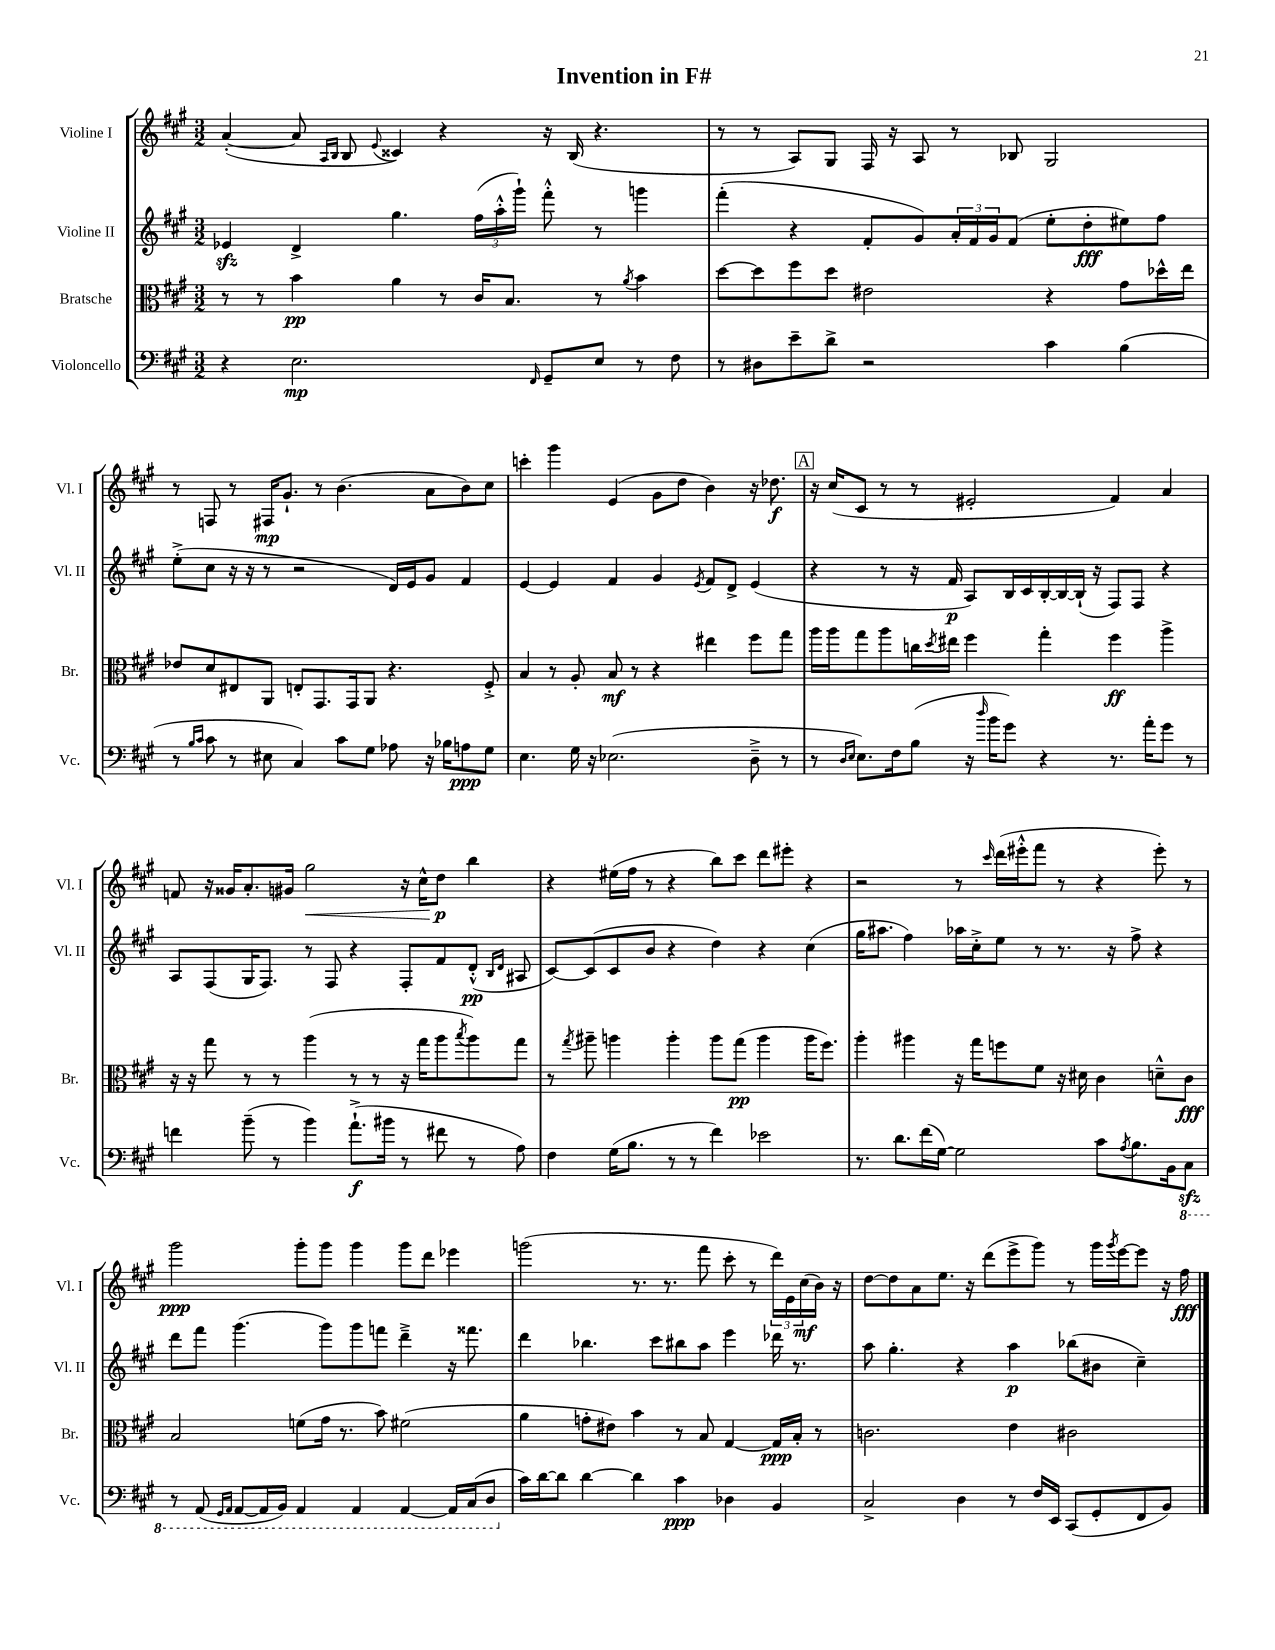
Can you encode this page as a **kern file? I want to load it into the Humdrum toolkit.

**kern	**dynam	**kern	**dynam	**kern	**dynam	**kern	**dynam
*part4	*part4	*part3	*part3	*part2	*part2	*part1	*part1
*staff4	*staff4	*staff3	*staff3	*staff2	*staff2	*staff1	*staff1
*I"Violoncello	*	*I"Bratsche	*	*I"Violine II	*	*I"Violine I	*
*I'Vc.	*	*I'Br.	*	*I'Vl. II	*	*I'Vl. I	*
*clefF4	*	*clefC3	*	*clefG2	*	*clefG2	*
*k[f#c#g#]	*	*k[f#c#g#]	*	*k[f#c#g#]	*	*k[f#c#g#]	*
*M3/2	*	*M3/2	*	*M3/2	*	*M3/2	*
=1	=1	=1	=1	=1	=1	=1	=1
4r	.	8r	.	4e-Xzz/	.	([4a'/	.
.	.	8r	.	.	.	.	.
2.E\	mp	4b\	pp	4d^/	.	8a/]	.
.	.	.	.	.	.	16qqA/LL	.
.	.	.	.	.	.	16qqB/JJ	.
.	.	.	.	.	.	8B/	.
.	.	.	.	.	.	8qqe/	.
.	.	4a\	.	4.gg#\	.	4c##X/)	.
.	.	8r	.	.	.	4r	.
.	.	16c#/KL	.	(24ff#\LL	.	.	.
.	.	.	.	24aa'^^\	.	.	.
.	.	8.B/J	.	.	.	.	.
.	.	.	.	24ggg#`\JJ)	.	.	.
16qqFF#/	.	.	.	.	.	.	.
8GG#~/L	.	.	.	8fff#'^^\	.	16r	.
.	.	.	.	.	.	(16B/	.
8E/J	.	8r	.	8r	.	4.r	.
.	.	8qa/	.	.	.	.	.
8r	.	4b\	.	4gggn\	.	.	.
8F#\	.	.	.	.	.	.	.
=2	=2	=2	=2	=2	=2	=2	=2
8r	.	[8dd\L	.	(4fff#'\	.	8r	.
8D#X\L	.	8dd\]	.	.	.	8r	.
8e~\	.	8ff#\	.	4r	.	8A/L)	.
8d^\J	.	8dd\J	.	.	.	8G#/J	.
2r	.	2e#X\	.	8f#'/L	.	16F#/	.
.	.	.	.	.	.	16r	.
.	.	.	.	8g#/)	.	8A/	.
.	.	.	.	24a'/L	.	8r	.
.	.	.	.	24f#/	.	.	.
.	.	.	.	24g#/J	.	.	.
.	.	.	.	(8f#/J	.	8B-X/	.
4c#\	.	4r	.	8ee'\L	.	2G#/	.
.	.	.	.	8dd'\	fff	.	.
(4B\	.	8g#\L	.	8ee#X\)	.	.	.
.	.	16dd-X^^\L	.	8ff#\J	.	.	.
.	.	16ee\JJ	.	.	.	.	.
!!LO:LB:g=z
=3	=3	=3	=3	=3	=3	=3	=3
8r	.	8e-X/L	.	(8ee'^\L	.	8r	.
16qqB/LL	.	.	.	.	.	.	.
16qqc#/JJ	.	.	.	.	.	.	.
8c#\	.	8d/	.	8cc#\J	.	8Fn/	.
8r	.	8E#X/	.	16r	.	8r	.
.	.	.	.	16r	.	.	.
8E#X\	.	8AA/J	.	8r	.	16F#X/KL	mp
.	.	.	.	.	.	8.g#`/J	.
4C#/)	.	8En'/L	.	2r	.	.	.
.	.	8.GG#/	.	.	.	8r	.
8c#\L	.	.	.	.	.	(4.b\	.
.	.	16GG#/k	.	.	.	.	.
8G#\J	.	8AA/J	.	.	.	.	.
8A-X\	.	4.r	.	16d/LL)	.	.	.
.	.	.	.	16e/J	.	.	.
16r	.	.	.	8g#/J	.	8a\L	.
16B-X\KL	.	.	.	.	.	.	.
8An\	ppp	.	.	4f#/	.	8b\)	.
8G#\J	.	8F#'^/	.	.	.	8cc#\J	.
=4	=4	=4	=4	=4	=4	=4	=4
4.E\	.	4B/	.	[4e/	.	4cccn'\	.
.	.	8r	.	4e/]	.	4ggg#\	.
16G#\	.	8A'/	.	.	.	.	.
16r	.	.	.	.	.	.	.
(2.E-X\	.	8B/	mf	4f#/	.	(4e/	.
.	.	8r	.	.	.	.	.
.	.	4r	.	4g#/	.	8g#\L	.
.	.	.	.	.	.	8dd\J	.
.	.	.	.	8qe/	.	.	.
.	.	4ee#X\	.	8f#/L	.	4b\)	.
.	.	.	.	8d^/J	.	.	.
8D~^\	.	8ff#\L	.	(4e/	.	16r	.
.	.	.	.	.	.	8.dd-X\	f
8r	.	8gg#\J	.	.	.	.	.
!!LO:REH:place=s1:t=A
=5	=5	=5	=5	=5	=5	=5	=5
8r	.	16aa\LL	.	4r	.	16r	.
.	.	16aa\J	.	.	.	(16cc#/KL	.
16qqD/LL	.	.	.	.	.	.	.
16qqE/JJ	.	.	.	.	.	.	.
8.E\L)	.	8gg#\	.	.	.	8c#/J	.
.	.	8aa\	.	8r	.	8r	.
16F#\k	.	.	.	.	.	.	.
(8B\J	.	16ccn\L	.	16r	.	8r	.
.	.	8qdd/	.	.	.	.	.
.	.	16ee#X\JJ	.	16f#/	p	.	.
16r	.	4ff#\	.	8A/L)	.	2e#X'/	.
16qqdd/	.	.	.	.	.	.	.
16b\KL	.	.	.	.	.	.	.
8g#\J)	.	.	.	16B/L	.	.	.
.	.	.	.	16c#/	.	.	.
4r	.	4gg#'\	.	[16B'/	.	.	.
.	.	.	.	16B/_	.	.	.
.	.	.	.	(16B`/JJ]	.	.	.
.	.	.	.	16r	.	.	.
8.r	.	4ff#\	ff	8F#/L)	.	4f#/)	.
.	.	.	.	8F#/J	.	.	.
16a'\KL	.	.	.	.	.	.	.
8g#\J	.	4aa^\	.	4r	.	4a/	.
8r	.	.	.	.	.	.	.
!!LO:LB:g=z
=6	=6	=6	=6	=6	=6	=6	=6
4fn\	.	16r	.	8A/L	.	8fn/	.
.	.	16r	.	.	.	.	.
.	.	8gg#\	.	(8F#/	.	16r	.
.	.	.	.	.	.	16g##X/KL	.
(8b~\	.	8r	.	16G#/K	.	8.a'/	.
.	.	.	.	8.F#/J)	.	.	.
8r	.	8r	.	.	.	.	.
.	.	.	.	.	.	16g#X/Jk	.
!	!	!	!	!	!	!	!LO:HP:b
4b\)	.	(4aa\	.	8r	.	2gg#\	<
.	.	.	.	8F#/	.	.	.
(8.a`^\L	f	8r	.	4r	.	.	.
.	.	8r	.	.	.	.	.
16b#X\Jk	.	.	.	.	.	.	.
8r	.	16r	.	8F#'/L	.	16r	.
.	.	16gg#\KL	.	.	.	16cc#^^\KL	.
8f#X\	.	8aa\	.	8f#/	.	8dd\J	p
.	.	8qbb/	.	.	.	.	.
8r	.	8aa\)	.	(8d'^^/J	pp	4bb\	[
.	.	.	.	16qqB/LL	.	.	.
.	.	.	.	16qqd/JJ	.	.	.
8A\)	.	8gg#\J	.	8A#X/	.	.	.
=7	=7	=7	=7	=7	=7	=7	=7
4F#\	.	8r	.	[8c#/L)	.	4r	.
.	.	8qgg#/	.	.	.	.	.
.	.	8aa#X~\	.	(8c#/]	.	.	.
(16G#\KL	.	4aan\	.	8c#/	.	(16ee#X\LL	.
8.B\J	.	.	.	.	.	16ff#\JJ	.
.	.	.	.	8b/J	.	8r	.
8r	.	4aa'\	.	4r	.	4r	.
8r	.	.	.	.	.	.	.
4f#\)	.	8aa\L	.	4dd\)	.	8bb\L)	.
.	.	(8gg#\J	pp	.	.	8ccc#\J	.
2e-X\	.	4aa\	.	4r	.	8ddd\L	.
.	.	.	.	.	.	8eee#X'\J	.
.	.	16aa\KL	.	(4cc#\	.	4r	.
.	.	8.ff#\J)	.	.	.	.	.
=8	=8	=8	=8	=8	=8	=8	=8
8.r	.	4aa'\	.	16gg#\KL	.	2r	.
.	.	.	.	8.aa#X\J	.	.	.
8.d\L	.	.	.	.	.	.	.
.	.	4aa#X\	.	4ff#\)	.	.	.
(16f#\L	.	.	.	.	.	.	.
[16G#\JJ)	.	.	.	.	.	.	.
2G#\]	.	16r	.	16aa-X\LL	.	8r	.
.	.	16gg#\KL	.	16cc#'^\J	.	.	.
.	.	.	.	.	.	16qqccc#/	.
.	.	8ffn\	.	8ee\J	.	(16ddd\LL	.
.	.	.	.	.	.	16eee#X'^^\J	.
.	.	8f#\J	.	8r	.	8fff#\J	.
.	.	16r	.	8.r	.	8r	.
.	.	16d#X\	.	.	.	.	.
8c#\L	.	4c#\	.	.	.	4r	.
.	.	.	.	16r	.	.	.
8qA/	.	.	.	.	.	.	.
8.B\	.	.	.	8ff#^\	.	.	.
.	.	8dn~^^\L	.	4r	.	8eee#'\)	.
16BB\k	.	.	.	.	.	.	.
*8ba	*	*	*	*	*	*	*
8CC#zz\J	.	8c#\J	fff	.	.	8r	.
!!LO:LB:g=z
=9	=9	=9	=9	=9	=9	=9	=9
8r	.	2B/	.	8ddd\L	.	2ggg#\	ppp
(8AAA/	.	.	.	8fff#\J	.	.	.
16qqGGG#/LL	.	.	.	.	.	.	.
16qqAAA/JJ	.	.	.	.	.	.	.
[8AAA/L	.	.	.	(4.ggg#\	.	.	.
16AAA/L]	.	.	.	.	.	.	.
16BBB/JJ)	.	.	.	.	.	.	.
4AAA/	.	(8fn\L	.	.	.	8ggg#'\L	.
.	.	16g#\Jk	.	8ggg#\L)	.	8ggg#\J	.
.	.	8.r	.	.	.	.	.
4AAA/	.	.	.	8ggg#\	.	4ggg#\	.
.	.	8b\)	.	8fffn\J	.	.	.
[4AAA/	.	(2f#X\	.	4ddd~^\	.	8ggg#\L	.
.	.	.	.	.	.	8ddd\J	.
16AAA/LL]	.	.	.	16r	.	4eee-X\	.
(16CC#/J	.	.	.	8.fff##X\	.	.	.
8DD/J	.	.	.	.	.	.	.
=10	=10	=10	=10	=10	=10	=10	=10
*X8ba	*	*	*	*	*	*	*
16c#\LL)	.	4a\	.	4ddd\	.	(2gggn\	.
[16d\J	.	.	.	.	.	.	.
8d\J]	.	.	.	.	.	.	.
[4d\	.	8gn'\L	.	4.bb-X\	.	.	.
.	.	8e#X\J)	.	.	.	.	.
4d\]	.	4b\	.	.	.	8.r	.
.	.	.	.	8ccc#\L	.	.	.
.	.	.	.	.	.	8.r	.
4c#\	ppp	8r	.	8bb#X\	.	.	.
.	.	8B/	.	8aa\J	.	8fff#\	.
4D-X\	.	[4G#/	.	4eee\	.	8ccc#'\	.
.	.	.	.	.	.	8r	.
4BB/	.	16G#/LL]	ppp	16ddd-X\	.	24ddd\LL)	.
.	.	.	.	.	.	24e\	.
.	.	16B'/JJ	.	8.r	.	.	.
.	.	.	.	.	.	(24cc#\	mf
.	.	8r	.	.	.	16b\JJ)	.
.	.	.	.	.	.	16r	.
=11	=11	=11	=11	=11	=11	=11	=11
2C#^/	.	2.cn\	.	8aa\	.	[8dd\L	.
.	.	.	.	4.gg#'\	.	8dd\]	.
.	.	.	.	.	.	8a\	.
.	.	.	.	.	.	8.ee\J	.
4D\	.	.	.	4r	.	.	.
.	.	.	.	.	.	16r	.
.	.	.	.	.	.	(8ddd\L	.
8r	.	4e\	.	4aa\	p	8eee^\	.
16F#/LL	.	.	.	.	.	8ggg#\J)	.
16EE/JJ	.	.	.	.	.	.	.
(8CC#/L	.	2c#X\	.	(8bb-X\L	.	8r	.
8GG#'/	.	.	.	8b#X\J	.	16ggg#\LL	.
.	.	.	.	.	.	8qggg#/	.
.	.	.	.	.	.	[16eee\J	.
8FF#/	.	.	.	4cc#~\)	.	8eee\J]	.
8BB/J)	.	.	.	.	.	16r	.
.	.	.	.	.	.	16ff#\	fff
==	==	==	==	==	==	==	==
*-	*-	*-	*-	*-	*-	*-	*-
